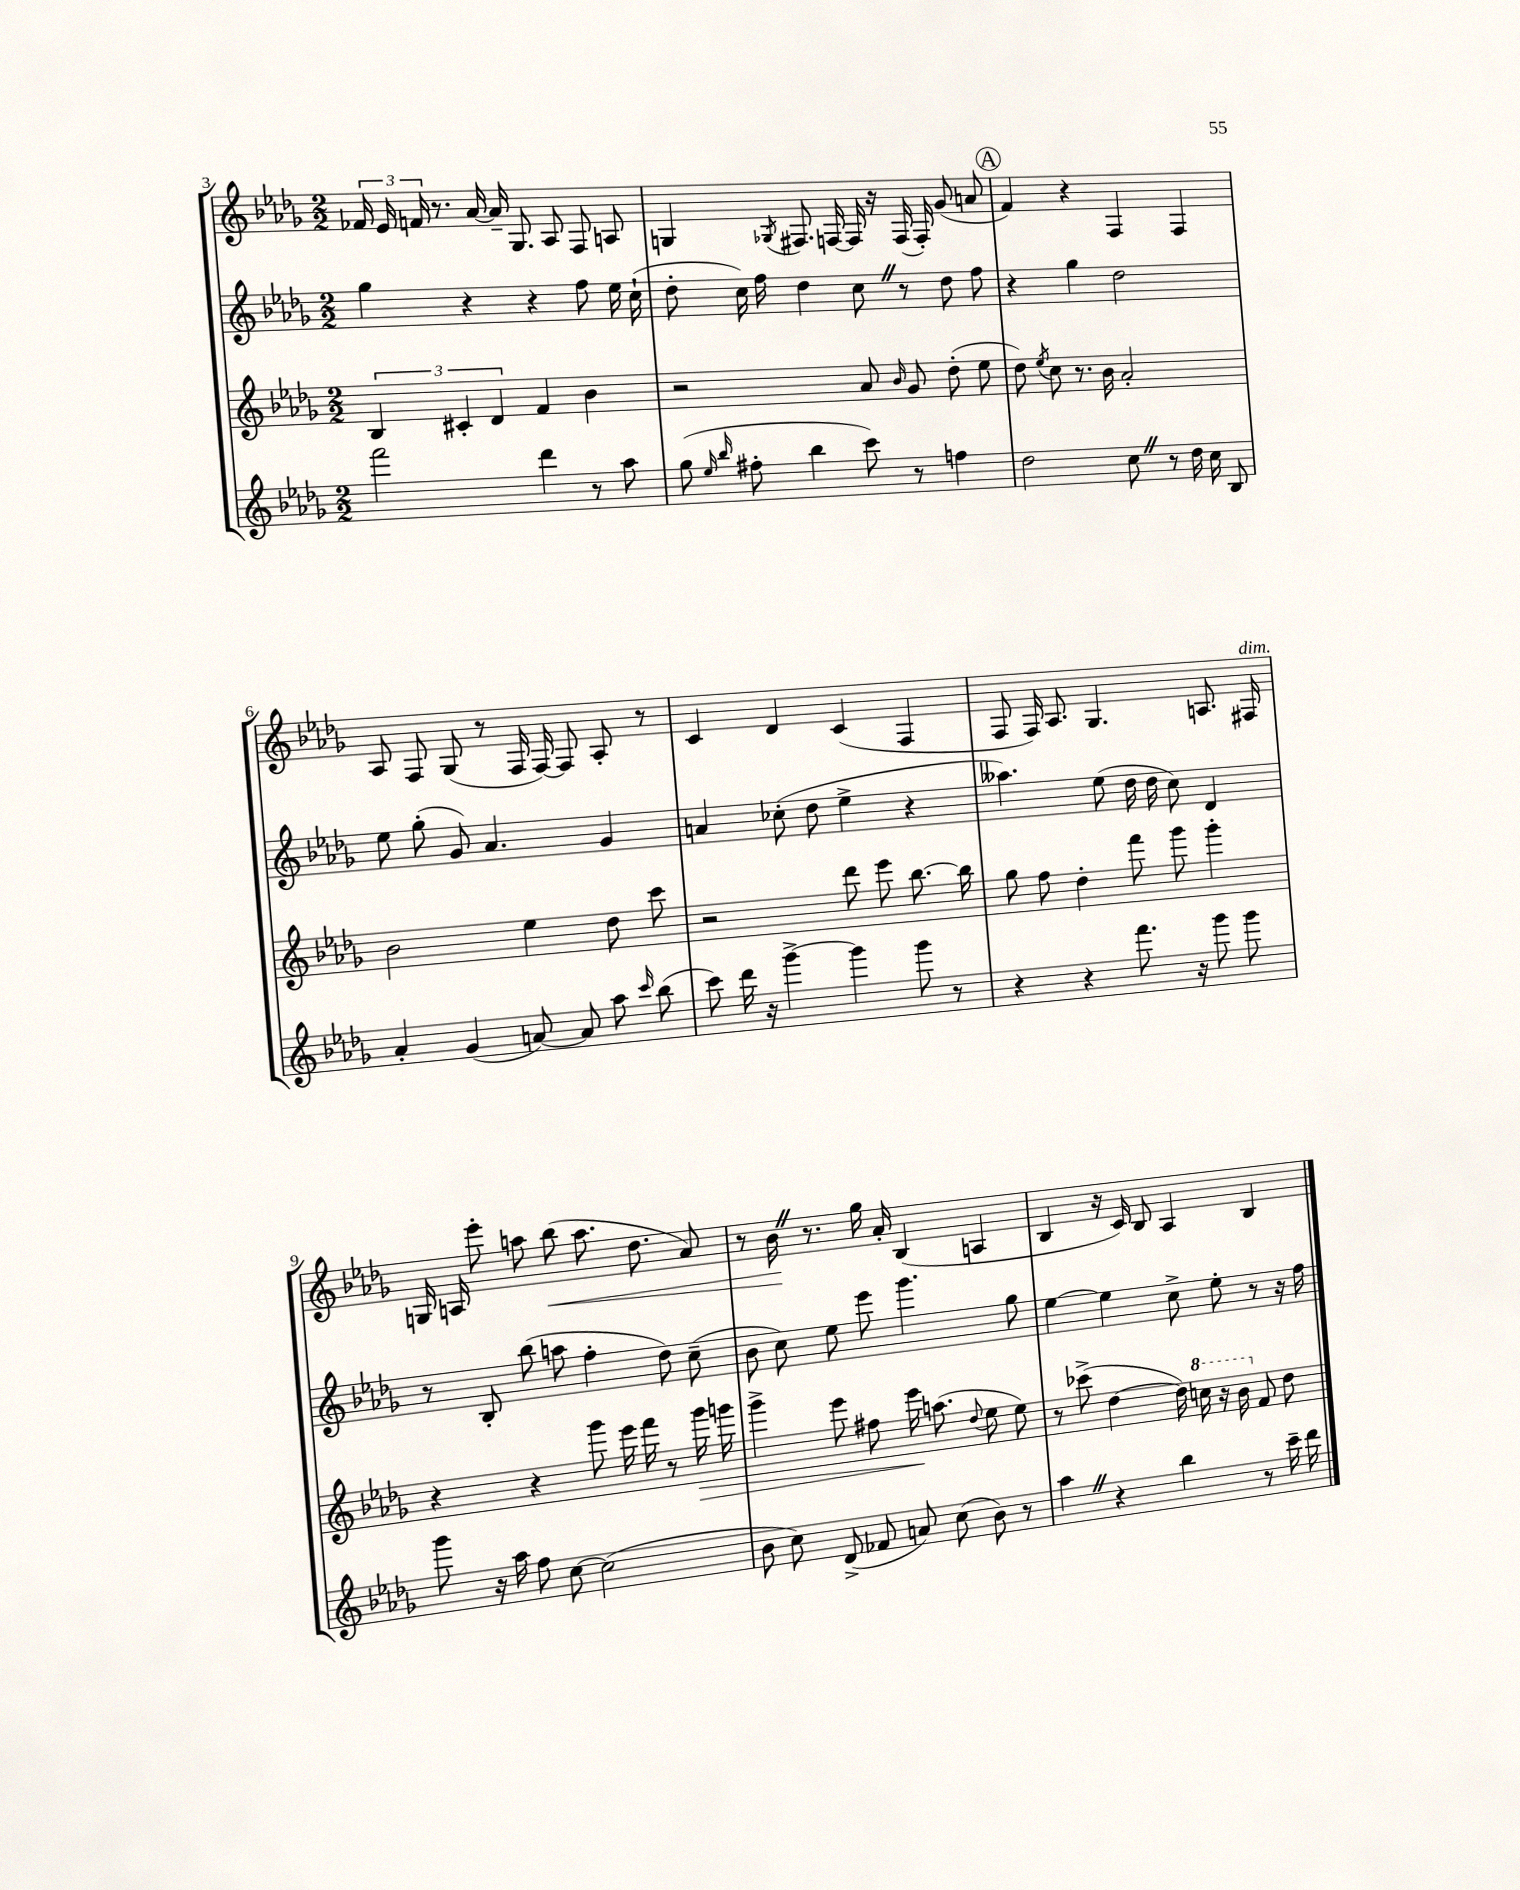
<<
\new StaffGroup <<
\new Staff = "s0" {
    \clef treble \key des \major \numericTimeSignature \time 2/2
    \autoBeamOff \tuplet 3/2 { fes'16 ees'16 f'16 } r8. aes'16~ aes'16-- ges8. aes8 f8 a8 |
    g4 \acciaccatura { ges8 } fis8. f16~ f16 r16 f16( f16-.) ges'8( a'8 |
    \mark \markup { \circle "A" } f'4) r4 f4 f4 |
    aes8 f8 ges8( r8 f16 f16~) f8 aes8-. r8 |
    c'4 des'4 c'4( f4 |
    f8 f16) aes8. ges4. a8. fis16^\markup { \italic "dim." } |
    g16 a16 ees'''8-. a''8 bes''8\<( a''8. des''8. aes'8) |
    r8 bes'16\! \once \override BreathingSign.text = \markup { \musicglyph "scripts.caesura.straight" } \breathe r8. ges''16 aes'16-. bes4( a4 |
    bes4 r16 c'16) bes8 aes4 bes4 \bar "|." |
}
\new Staff = "s1" {
    \clef treble \key des \major \numericTimeSignature \time 2/2
    \autoBeamOff ges''4 r4 r4 f''8 ees''16 c''16-!( |
    des''8-. c''16) f''16 des''4 c''8 \once \override BreathingSign.text = \markup { \musicglyph "scripts.caesura.straight" } \breathe r8 des''8 f''8 |
    \mark \markup { \circle "A" } r4 ges''4 des''2 |
    ees''8 ges''8-.( ges'8) aes'4. ges'4 |
    a'4 ces''8-.( des''8 ees''4-> r4 |
    aeses''4.) ees''8( des''16 des''16 c''8) des'4 |
    r8 bes8-. bes''8( a''8 f''4-. des''8) c''8--( |
    bes'8 c''8) ees''8 ees'''8 ges'''4. ges''8 |
    ees''4~ ees''4 c''8-> ees''8-. r8 r16 f''16 \bar "|." |
}
\new Staff = "s2" {
    \clef treble \key des \major \numericTimeSignature \time 2/2
    \autoBeamOff \tuplet 3/2 { bes4 cis'4-. des'4 } f'4 bes'4 |
    r2 aes'8 \grace { bes'16 } ges'8 des''8-.( ees''8 |
    \mark \markup { \circle "A" } des''8) \acciaccatura { ees''8 } c''8 r8. bes'16 aes'2-. |
    bes'2 ees''4 des''8 c'''8 |
    r2 des'''8 ees'''8 bes''8.~ bes''16 |
    ges''8 f''8 des''4-. f'''8 ges'''8 ges'''4-. |
    r4 r4 ges'''8 ees'''16 f'''16 r8 ges'''16\> g'''16 |
    ges'''4-> ees'''8 fis''8 ees'''16\! a''8.( \appoggiatura { des''8 } ees''8 ees''8) |
    r8 ces'''8->( des''4~ des''16) \ottava #1 c'''16 r16 bes''16 \ottava #0 f'8 des''8 \bar "|." |
}
\new Staff = "s3" {
    \clef treble \key des \major \numericTimeSignature \time 2/2
    \autoBeamOff f'''2 des'''4 r8 aes''8 |
    ges''8( \grace { ees''16 bes''16 } fis''8-. bes''4 c'''8) r8 f''4 |
    \mark \markup { \circle "A" } des''2 c''8 \once \override BreathingSign.text = \markup { \musicglyph "scripts.caesura.straight" } \breathe r8 des''16 c''16 bes8 |
    aes'4-. ges'4( a'8~) a'8 aes''8 \grace { c'''16 } bes''8( |
    c'''8) des'''16 r16 ges'''4~-> ges'''4 ges'''8 r8 |
    r4 r4 f'''8. r16 ges'''8 ges'''8 |
    ges'''8 r16 aes''16 f''8 c''8~ c''2( |
    bes'8 c''8) des'8->( fes'8 a'8) c''8( bes'8) r8 |
    aes''4 \once \override BreathingSign.text = \markup { \musicglyph "scripts.caesura.straight" } \breathe r4 bes''4 r8 c'''16-- des'''16 \bar "|." |
}
>>
>>
\layout { \context { \Score currentBarNumber = #3 } }
